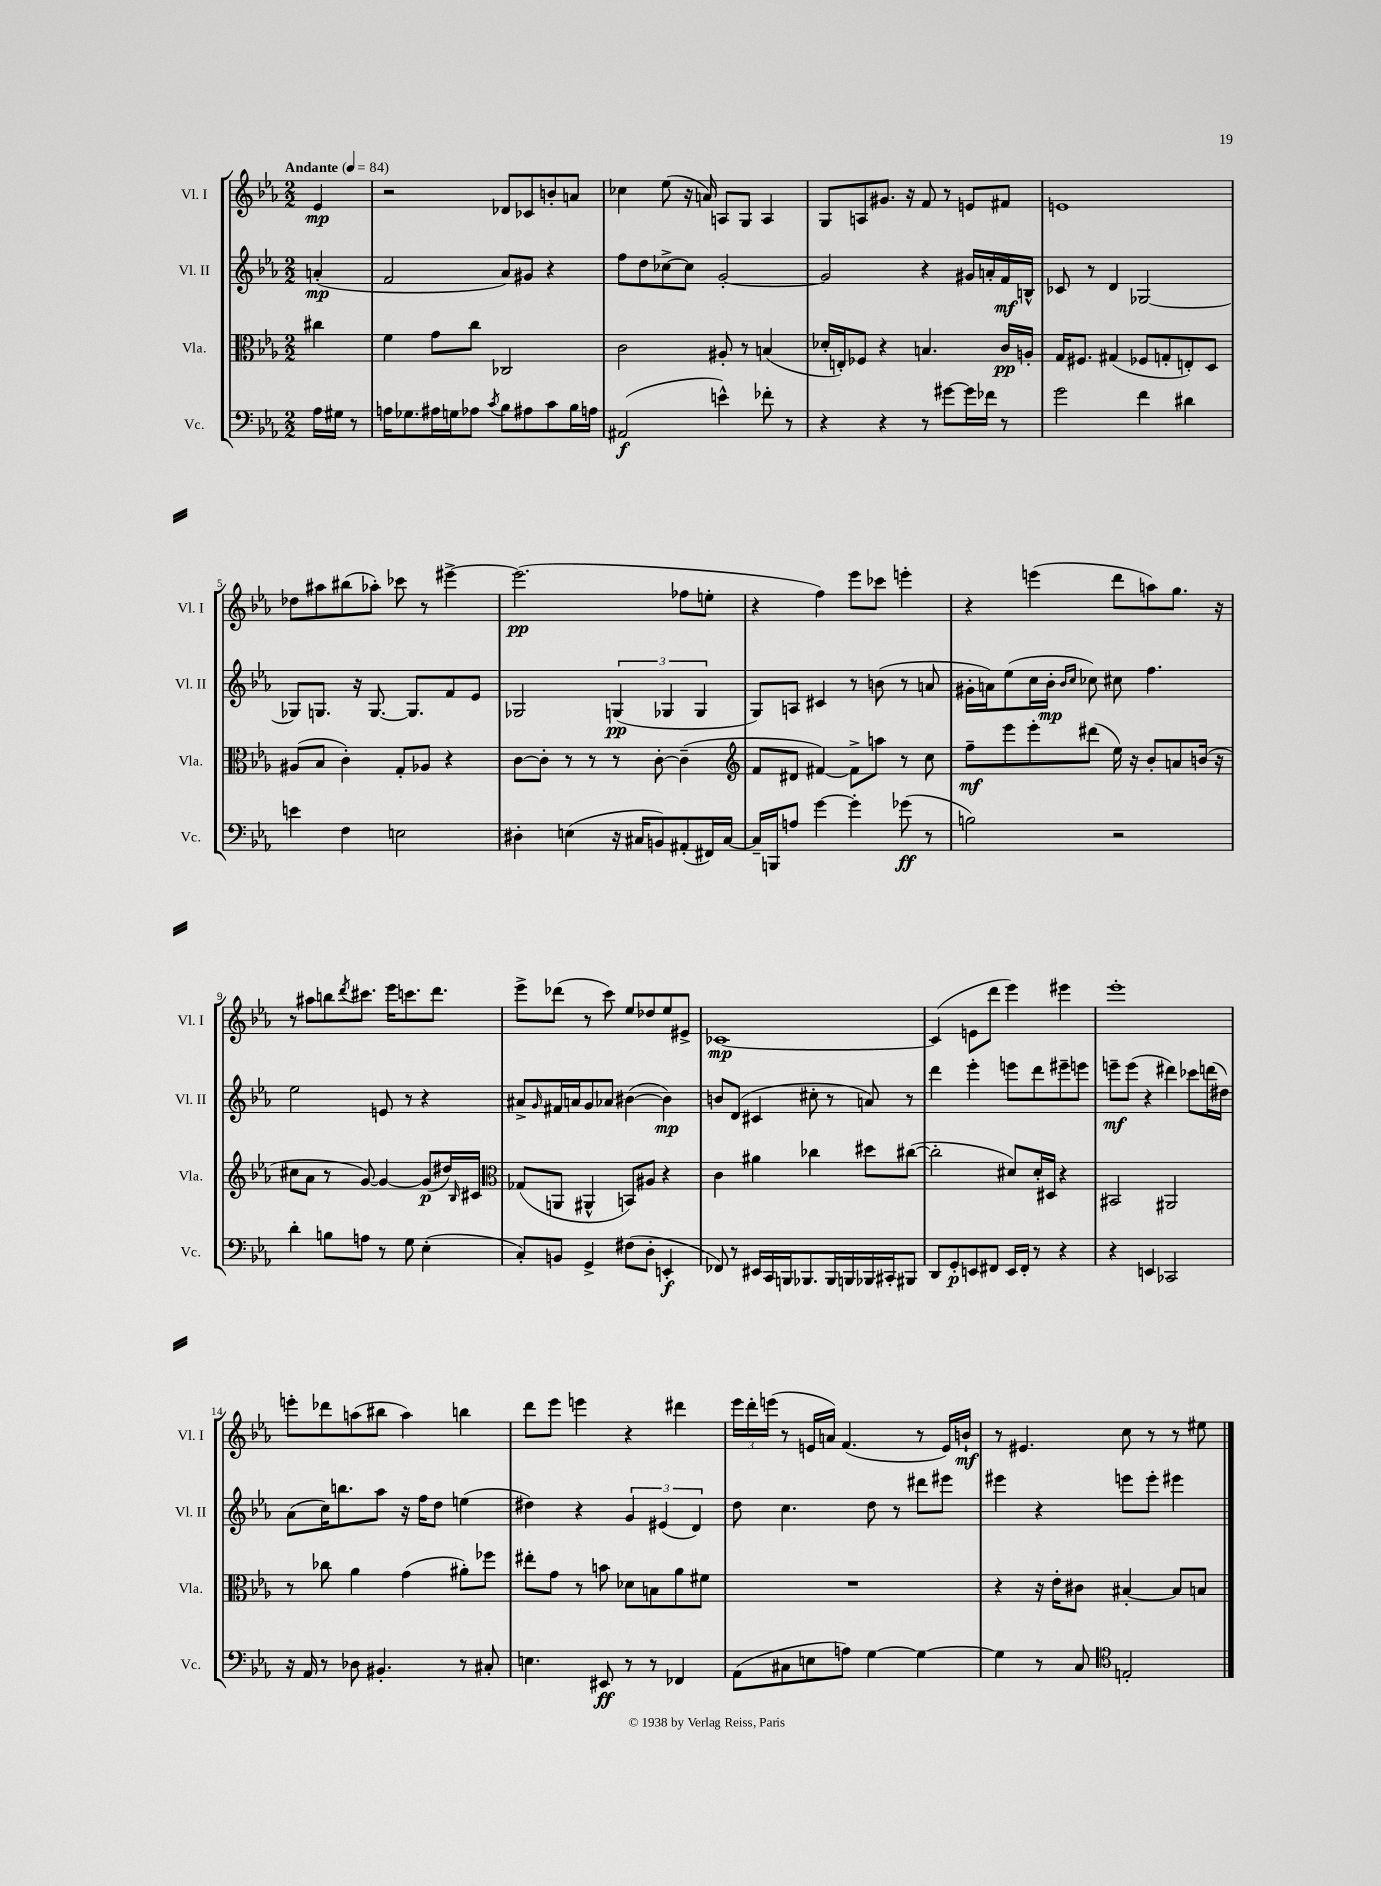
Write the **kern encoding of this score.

**kern	**kern	**kern	**kern
*staff4	*staff3	*staff2	*staff1
*clefF4	*clefC3	*clefG2	*clefG2
*k[b-e-a-]	*k[b-e-a-]	*k[b-e-a-]	*k[b-e-a-]
*M2/2	*M2/2	*M2/2	*M2/2
*MM84	*MM84	*MM84	*MM84
16A-	4cc#	(4a'	4e-
16G#	.	.	.
8r	.	.	.
=	=	=	=
16A	4f	2f	2r
8.G-	.	.	.
16A#	8g	.	.
16G	.	.	.
8A-	8cc	.	.
8qc	.	.	.
8B-	2C-	8a-)	8d-
8A#	.	8g#	8c-
8c	.	4r	8b'
16B-	.	.	8a
16A	.	.	.
=	=	=	=
(2AA#	2c	8ff	4cc-
.	.	8dd	.
.	.	[8cc-^	(8ee-
.	.	8cc-]	16r
.	.	.	16a)
4e^^)	8A#'	[2g'	8A
.	8r	.	8G
8f-'	(4B	.	4A
8r	.	.	.
=	=	=	=
4r	16d-'	2g]	8G
.	16E')	.	.
.	8F-	.	8A
4r	4r	.	8.g#
.	.	.	16r
8r	4.B	4r	8f
[8g#	.	.	8r
16g#]	.	16g#	8e
16f-	.	16a'	.
8r	16c	16f	8f#
.	16A'	16B^^	.
=	=	=	=
2g	16G	8c-	1e
.	8.F#	.	.
.	.	8r	.
.	(4G#	4d	.
4f	8F-	[2G-	.
.	8G'	.	.
4d#	8E')	.	.
.	8D	.	.
=	=	=	=
4e	(8A#	8G-]	8dd-
.	8B-	8.G	8aa#
4F	4c')	.	(8bb#
.	.	16r	.
.	.	[8.G	8aa-')
2E	8G'	.	8ccc-
.	.	8.G]	.
.	8A-	.	8r
.	4r	8f	[4eee#^
.	.	8e-	.
=	=	=	=
4D#'	[8c	2G-	(2.eee#]
.	8c']	.	.
(4E	8r	.	.
.	8r	.	.
16r	8r	(6G	.
16C#	.	.	.
8BB)	[8c'	.	.
.	.	6G-	.
(8AA#'	(4c~]	.	8ff-
.	.	6G-	.
16FF#)	.	.	8ee'
[16C#	.	.	.
=	=	=	=
*	*clefG2	*	*
16C#~]	8f	8G)	4r
16BBB	.	.	.
8A	8d#	8A	.
[4g	[4f#)	4c#	4ff)
4g']	8f#^]	8r	8eee-
.	8aa	(8b	8ccc-
(8g-	8r	8r	4eee'
8r	8cc	8a	.
=	=	=	=
2B)	8ff~	16g#'	4r
.	.	16a)	.
.	8eee-	(8ee-	.
.	8eee-'	16cc	(4eee
.	.	16b-'	.
.	.	16qqb-	.
.	.	16qqcc	.
.	(8ddd#	8cc-)	.
2r	16ee-)	8cc#	8ddd
.	16r	.	.
.	8b-'	4.ff	8aa)
.	8a	.	8.gg
.	(16b	.	.
.	16r	.	16r
=	=	=	=
4d'	8cc#	2ee-	8r
.	8a-	.	8aa#
8B	8r	.	8bb
.	.	.	8qddd
8A	[8g)	.	8.ccc#
8r	4g_	8e	.
.	.	.	16eee-
8G	.	8r	8.ccc
(4E-'	(8g]	4r	.
.	.	.	8.ddd
.	16dd#)	.	.
.	16qqB-	.	.
.	16c#	.	.
=	=	=	=
*	*clefC3	*	*
8C')	(8G-	8a#^	8eee-^
.	.	16qqg	.
8BB	8AA	16f#	(8ddd-
.	.	16a	.
4GG^	4AA#^^	8g	8r
.	.	8a-	8ccc)
(8F#	8BB)	([4b#	8ee-
8D'	8A#	.	8dd-
4EE'	4r	4b#])	8ee-
.	.	.	8e#^
=	=	=	=
8FF-)	4c	8b	[1c-
8r	.	(8d	.
16EE#	4a#	4c#	.
16CC	.	.	.
16BBB	.	.	.
8.BBB-	.	.	.
.	4cc-	8cc#'	.
16BBB-	.	8r	.
16BBB	.	.	.
16BBB-	8dd#	8a)	.
16CC#'	.	.	.
8BBB#	([8cc#	8r	.
=	=	=	=
8DD	2cc#']	4ddd	(4c-]
8GG'	.	.	.
8EE	.	4eee-'	8e
8FF#	.	.	8ddd
16EE	8d#)	8eee	4eee-)
16FF#'	.	.	.
8r	16d#'	8ddd	.
.	16D#	.	.
4r	4r	8eee#~	4eee#
.	.	8eee	.
=	=	=	=
4r	2BB#	8eee~	1eee-'
.	.	(8eee	.
4EE	.	4r	.
2CC-	2AA#	4ddd#)	.
.	.	8ccc-	.
.	.	(16ddd	.
.	.	16dd#)	.
=	=	=	=
16r	8r	(8a-	8eee'
16AA-	.	.	.
8r	8cc-	16cc)	8ddd-
.	.	8.bb	.
8D-	4a-	.	(8aa
4.BB#'	.	8aa-	8bb#
.	(4g	16r	4aa)
.	.	16ff	.
.	.	8dd	.
8r	8a#')	(4ee	4bb
8C#'	8ff-	.	.
=	=	=	=
4.E	8ee#'	4dd#)	8ddd
.	8g	.	8eee-
.	8r	4r	4eee
8EE#	8b	.	.
8r	8d-	6g	4r
8r	8B	.	.
.	.	(6e#	.
4FF-	8a-	.	4ddd#
.	.	6d)	.
.	8f#	.	.
=	=	=	=
(8AA-	1r	8dd	24eee-
.	.	.	24ddd'
.	.	.	(24eee
8C#	.	4.cc	8r
8E	.	.	16e
.	.	.	16a)
8A)	.	.	(4.f
[4G	.	8dd	.
.	.	8r	.
4G_	.	8ddd#	8r
.	.	8eee#	16e)
.	.	.	16b`
=	=	=	=
4G]	4r	4eee#	8r
.	.	.	4.e#
8r	16r	4r	.
.	16e-'	.	.
8C	8c#	.	.
*clefC4	*	*	*
2E'	[4B#'	8eee	8cc
.	.	8eee'	8r
.	8B#]	4eee#	8r
.	8B	.	8ee#
==	==	==	==
*-	*-	*-	*-
